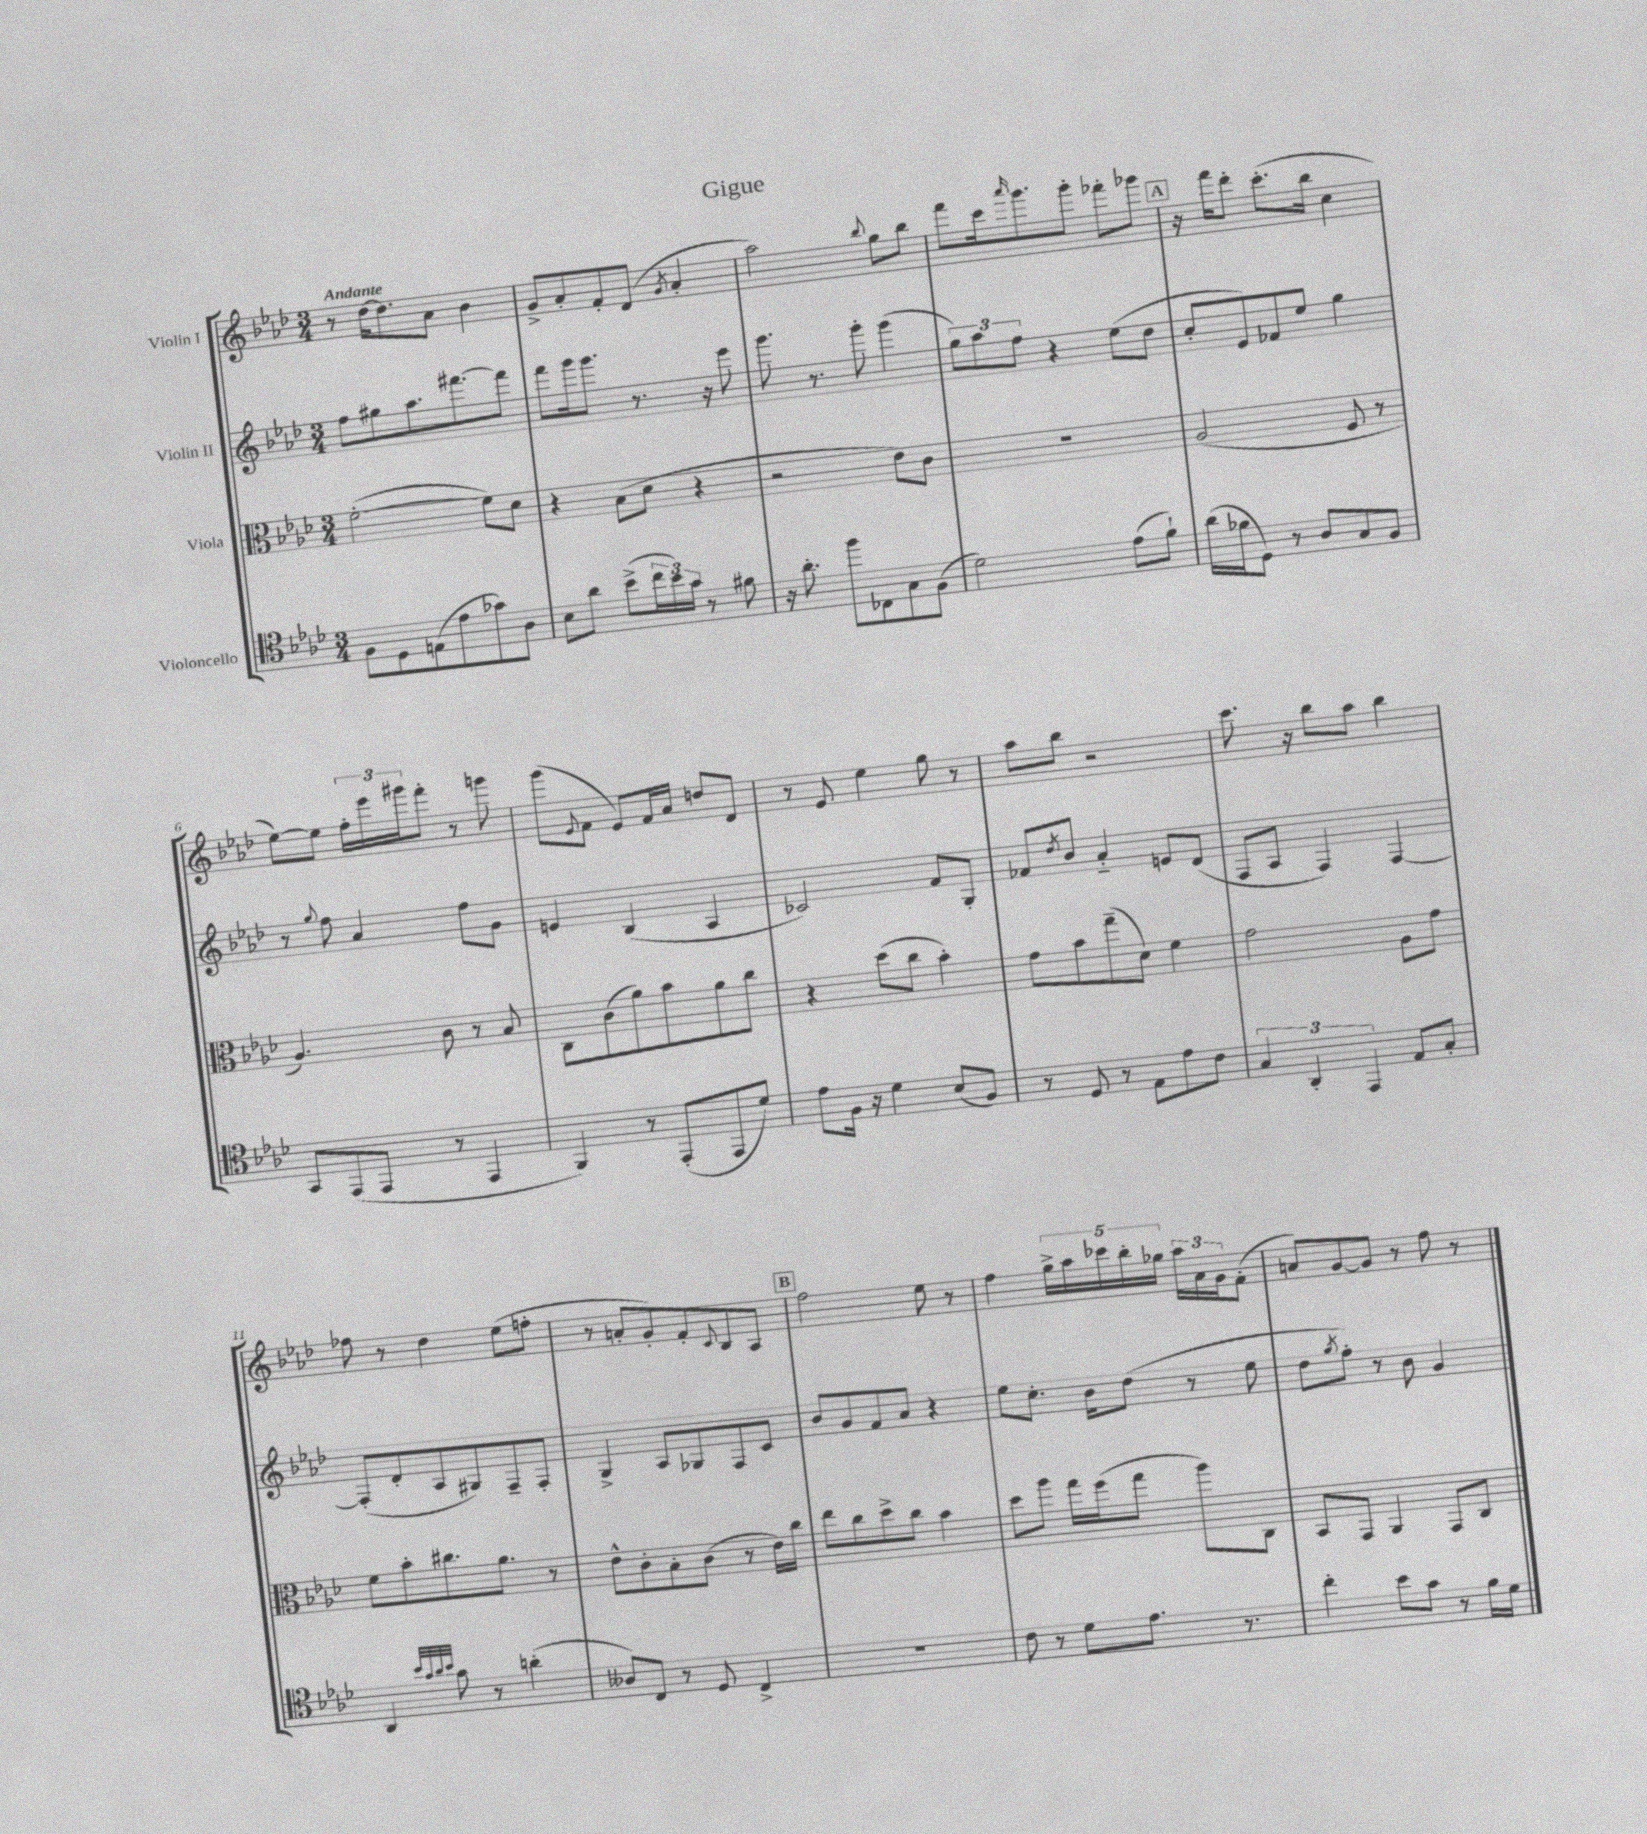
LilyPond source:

\header { title = "Gigue" }
<<
\new StaffGroup <<
\new Staff = "s0" \with { instrumentName = "Violin I" } {
    \clef treble \key aes \major \numericTimeSignature \time 3/4 \tempo "Andante"
    r8 des''16~ des''8. aes'8 bes'4 |
    g'8-> aes'8-. f'8-. des'8( \acciaccatura { g'8 } aes'4-. |
    aes''2) \appoggiatura { bes''8 } g''8 bes''8 |
    f'''8 c'''16 \grace { aes'''16 } g'''8. g'''8-. fes'''8-. ges'''8 |
    \mark \markup { \box "A" } r16 f'''16 des'''8-. c'''8.-.( bes''16 c''4 |
    ees''8~) ees''8 \tuplet 3/2 { f''16-. ees'''16 gis'''16 } f'''8-. r8 g'''8 |
    g'''8( \appoggiatura { ees'8 } f'8 ees'8) f'16 aes'16 d''8 des'8 |
    r8 ees'8 ees''4 g''8 r8 |
    aes''8 bes''8 r2 |
    c'''8. r16 bes''8 aes''8 bes''4 |
    fes''8 r8 des''4 ees''8( f''8-. |
    r8 a'8-. g'8-.) f'8-. \appoggiatura { c'8 } bes8 aes8 |
    \mark \markup { \box "B" } f''2 ees''8 r8 |
    f''4 \tuplet 5/4 { g''16-> aes''16 ces'''16 bes''16-. ges''16 } \tuplet 3/2 { aes''16 aes'16 g'16 } f'8-.( |
    a'8) g'8~ g'8 r8 f''8 r8 \bar "|." |
}
\new Staff = "s1" \with { instrumentName = "Violin II" } {
    \clef treble \key aes \major \numericTimeSignature \time 3/4
    f''8 gis''8 aes''8. fis'''8.~ fis'''8 |
    f'''8 g'''16 g'''8. r8. r16 ees'''8 |
    g'''8. r8. g'''8-. g'''4( |
    \tuplet 3/2 { g''8) aes''8 f''8 } r4 ees''8( des''8 |
    \mark \markup { \box "A" } c''8-. ees'8) fes'8 ees''8 g''4 |
    r8 \appoggiatura { g''8 } f''8 aes'4 f''8 g'8 |
    e'4 bes4( aes4 |
    ces'2) f'8 g8-. |
    fes'8 \acciaccatura { des''8 } bes'8 aes'4-_ e'8 des'8( |
    f8 aes8 f4) f4~ |
    f8-.( des'8-. aes8 gis8) f8-- f8-. |
    g4-> aes8 ges8 f8 c'8 |
    \mark \markup { \box "B" } bes'8 g'8 f'8 aes'8 r4 |
    ees''8 c''8.-. bes'16 des''8( r8 ees''8 |
    des''8 \acciaccatura { g''8 } f''8-.) r8 bes'8 g'4 \bar "|." |
}
\new Staff = "s2" \with { instrumentName = "Viola" } {
    \clef alto \key aes \major \numericTimeSignature \time 3/4
    f'2~-.( f'8) des'8 |
    r4 bes8( des'8 r4 |
    r2 ees'8) c'8 |
    R2. |
    \mark \markup { \box "A" } aes2( f8 r8 |
    aes4.) c'8 r8 bes8 |
    c8 c'8( aes'8) bes'8 aes'8 c''8 |
    r4 des''8( c''8 bes'4-.) |
    g'8 bes'8 g''8--( des'8) f'4 |
    g'2 aes8 g'8 |
    f'8 bes'8-. cis''8. aes'8. r8 |
    ees'8-^ c'8-. bes8-. c'8( r8 ees'16) c''16 |
    \mark \markup { \box "B" } ees''8 c''8 des''8-> c''8 bes'4 |
    des''8 aes''8 g''16 f''16( g''8 aes''8) c8 |
    bes,8 g,8 aes,4 g,8 c8 \bar "|." |
}
\new Staff = "s3" \with { instrumentName = "Violoncello" } {
    \clef tenor \key aes \major \numericTimeSignature \time 3/4
    f8 des8 e8( ees'8 ges'8) aes8 |
    bes8 aes'8 bes'8->( \tuplet 3/2 { c''16 bes'16) g'16 } r8 fis'8 |
    r16 aes'8.-. f''8 ces8 g8 f8( |
    des'2) ees'8( f'8-!) |
    \mark \markup { \box "A" } aes'16( fes'16 des8) r8 aes8 g8 f8 |
    g,8 ees,8( ees,8 r8 ees,4 |
    f,4) r8 ees,8-.( ees,8 des'8) |
    ees'8 f16 r16 des'4 bes8( f8) |
    r8 des8 r8 ees8 ees'8 c'8 |
    \tuplet 3/2 { g4 aes,4-. ees,4 } ees8 g8-. |
    aes,4 \grace { bes'32 g'32 aes'32 bes'32 } g'8 r8 a'4-.( |
    aeses8) c8 r8 des8 c4-> |
    \mark \markup { \box "B" } R2. |
    c'8 r8 des'8 ees'8. r8. |
    c''4-. bes'8 g'8 r8 f'16 des'16 \bar "|." |
}
>>
>>
